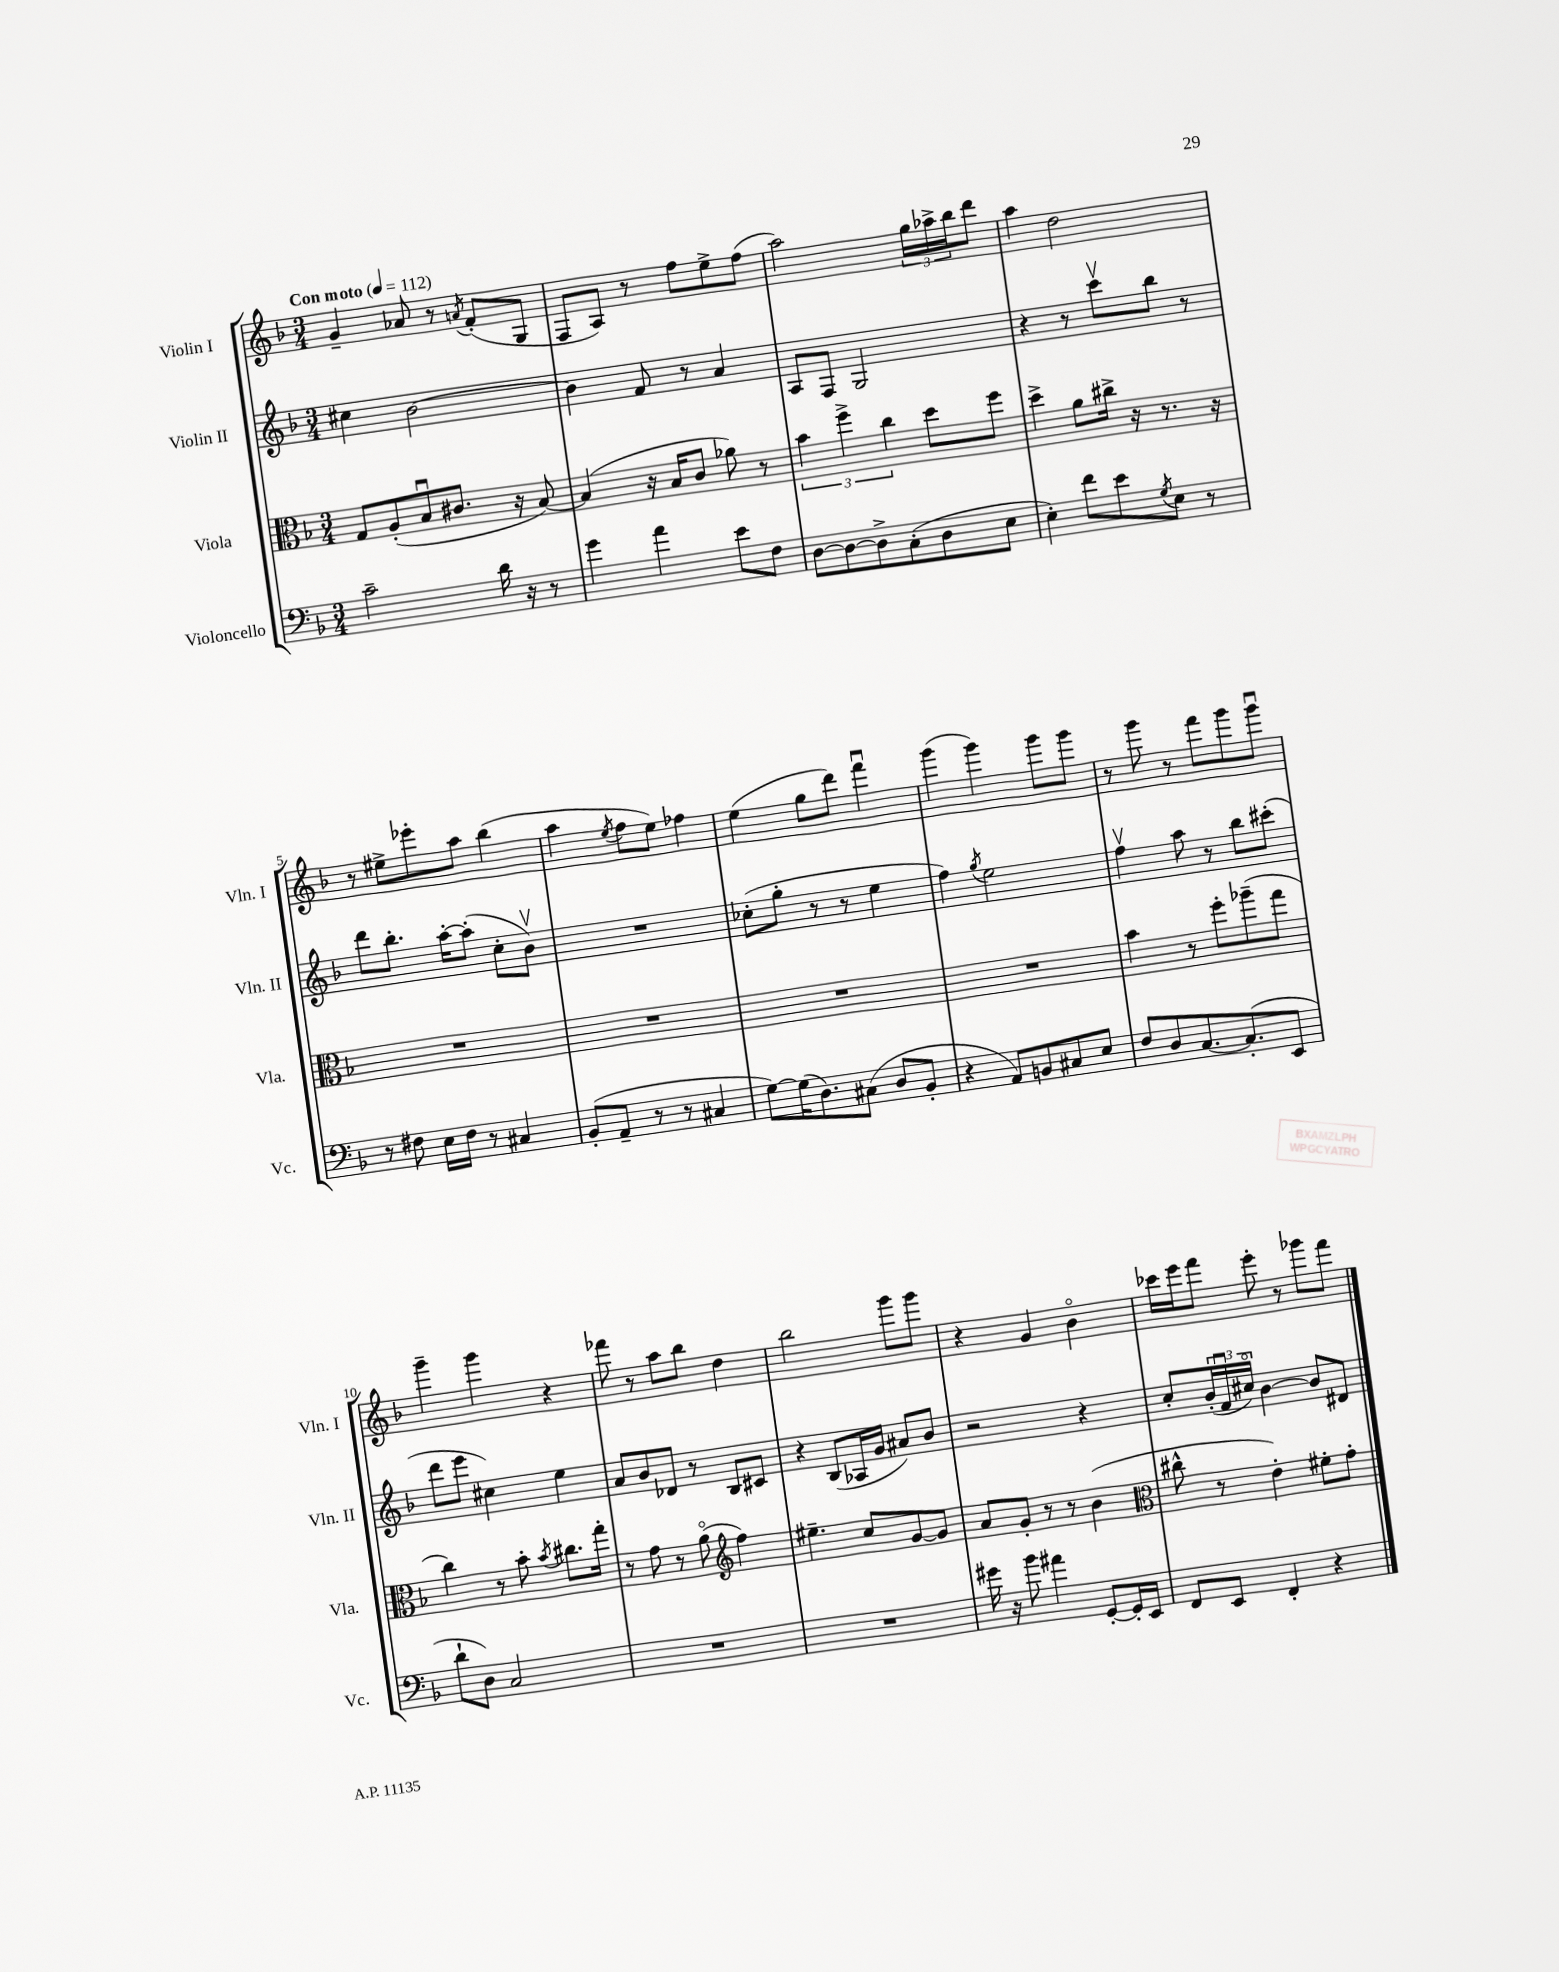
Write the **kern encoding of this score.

**kern	**kern	**kern	**kern
*part4	*part3	*part2	*part1
*staff4	*staff3	*staff2	*staff1
*I"Violoncello	*I"Viola	*I"Violin II	*I"Violin I
*I'Vc.	*I'Vla.	*I'Vln. II	*I'Vln. I
*clefF4	*clefC3	*clefG2	*clefG2
*k[b-]	*k[b-]	*k[b-]	*k[b-]
*M3/4	*M3/4	*M3/4	*M3/4
*MM112	*MM112	*MM112	*MM112
=1	=1	=1	=1
!	!	!	!LO:TX:a:B:t=Con moto
2c~\	8G/L	4cc#X\	4g~/
.	(8A'/	.	.
.	8B-u/	[2b-\	8a-X/
.	8.c#X/J	.	8r
.	.	.	8qan/
16d\	.	.	(8f'/L
16r	16r	.	.
8r	[8B-/)	.	8G/J
=2	=2	=2	=2
4g\	(4B-/]	4b-\]	8F/L
.	.	.	8A/J)
4a\	16r	8f/	8r
.	16B-/KL	.	.
.	8c/J	8r	8ff\L
8e\L	8a-X\)	4a/	8ee^\
8F\J	8r	.	(8ff\J
=3	=3	=3	=3
[8D\L	6b-\	8A/L	2aa\)
8D\_	.	8F/J	.
.	6ff^\	.	.
8D^\]	.	2G/	.
.	6cc\	.	.
(8C'\	.	.	.
8D\	8dd\L	.	24gg\LL
.	.	.	24aa-X^\
.	.	.	24bb-\J
8E\J	8ff\J	.	8ddd\J
=4	=4	=4	=4
4E'\)	4dd^\	4r	4aa\
8f\L	8a\L	8r	2dd\
8e\	16cc#X^\Jk	8cccv\L	.
.	16r	.	.
8qG/	.	.	.
8E\J	8.r	8bb-\J	.
8r	.	8r	.
.	16r	.	.
!!LO:LB:g=z
=5	=5	=5	=5
8r	2.r	8ddd\L	8r
8F#X\	.	8.bb-'\J	8ee#X^\L
16E\LL	.	.	8eee-X'\
16F#\JJ	.	[16aa'\KL	.
8r	.	(8aa'\J]	8aa\J
4C#X/	.	8cc'\L	(4bb-\
.	.	8b-v\J)	.
=6	=6	=6	=6
(8BB-'/L	2.r	2.r	4aa\
8AA~/J	.	.	.
.	.	.	8qee/
8r	.	.	8ff\L
8r	.	.	8ee\J)
4C#X/	.	.	4ff-X\
=7	=7	=7	=7
[8G\L)	2.r	(8cc-X'\L	(4ee\
(16G\K]	.	8gg'\J	.
8.D\)	.	.	.
.	.	8r	8gg\L
(8C#X\J	.	8r	8ddd\J)
8D/L	.	4ee\	4fffu\
8BB-'/J	.	.	.
=8	=8	=8	=8
4r	2.r	4ff\)	(4ggg\
.	.	8qgg/	.
8AA/L)	.	2ee\	4ggg\)
8BBn/	.	.	.
8C#X/	.	.	8ggg\L
8E/J	.	.	8ggg\J
=9	=9	=9	=9
8F/L	4b-\	4ffv\	8r
8D/	.	.	8ggg\
[8.C/	8r	8aa\	8r
.	8ff'\L	8r	8fff\L
(8.C'/]	.	.	.
.	(8aa-X~\	8bb-\L	8ggg\
8EE/J	8gg\J	(8ccc#X'\J	8gggu\J
!!LO:LB:g=z
=10	=10	=10	=10
8d`\L	4cc\)	8ddd\L	4ggg~\
8D\J)	.	8eee\J	.
2C/	8r	4cc#X\)	4ggg\
.	8b-'\	.	.
.	8qb-/	.	.
.	8.cc#X\L	4ee\	4r
.	16gg'\Jk	.	.
=11	=11	=11	=11
2.r	8r	8a/L	8fff-X\
.	8g\	8b-/	8r
.	8r	8d-X/J	8aa\L
.	(8a\	8r	8bb-\J
*	*clefG2	*	*
.	4ff\)	8B-/L	4dd\
.	.	8c#X/J	.
=12	=12	=12	=12
2.r	4.ee#X~\	4r	2bb-\
.	.	(8B-/L	.
.	8cc/L	16A-X/L	.
.	.	16g/JJ	.
.	[8g/	8a#X/L)	8ggg\L
.	8g/J]	8b-/J	8ggg\J
=13	=13	=13	=13
16g#X\	8a/L	2r	4r
16r	.	.	.
8b-\	8g'/J	.	.
4a#X\	8r	.	4g/
.	8r	.	.
[8GG'/L	(4b-\	4r	4b-\
16GG'/L]	.	.	.
16EE/JJ	.	.	.
=14	=14	=14	=14
*	*clefC3	*	*
8FF/L	8cc#X^^\	8cc'/L	16ccc-X\LL
.	.	.	16eee\J
8EE/J	8r	(24b-'/L	8fff\J
.	.	24fu/	.
.	.	24cc#X/JJ)	.
4FF'/	4e'\)	[4b-\	8eee'\
.	.	.	8r
4r	8f#X'\L	8b-/L]	8ggg-X\L
.	8g'\J	8d#X/J	8fff\J
==	==	==	==
*-	*-	*-	*-
